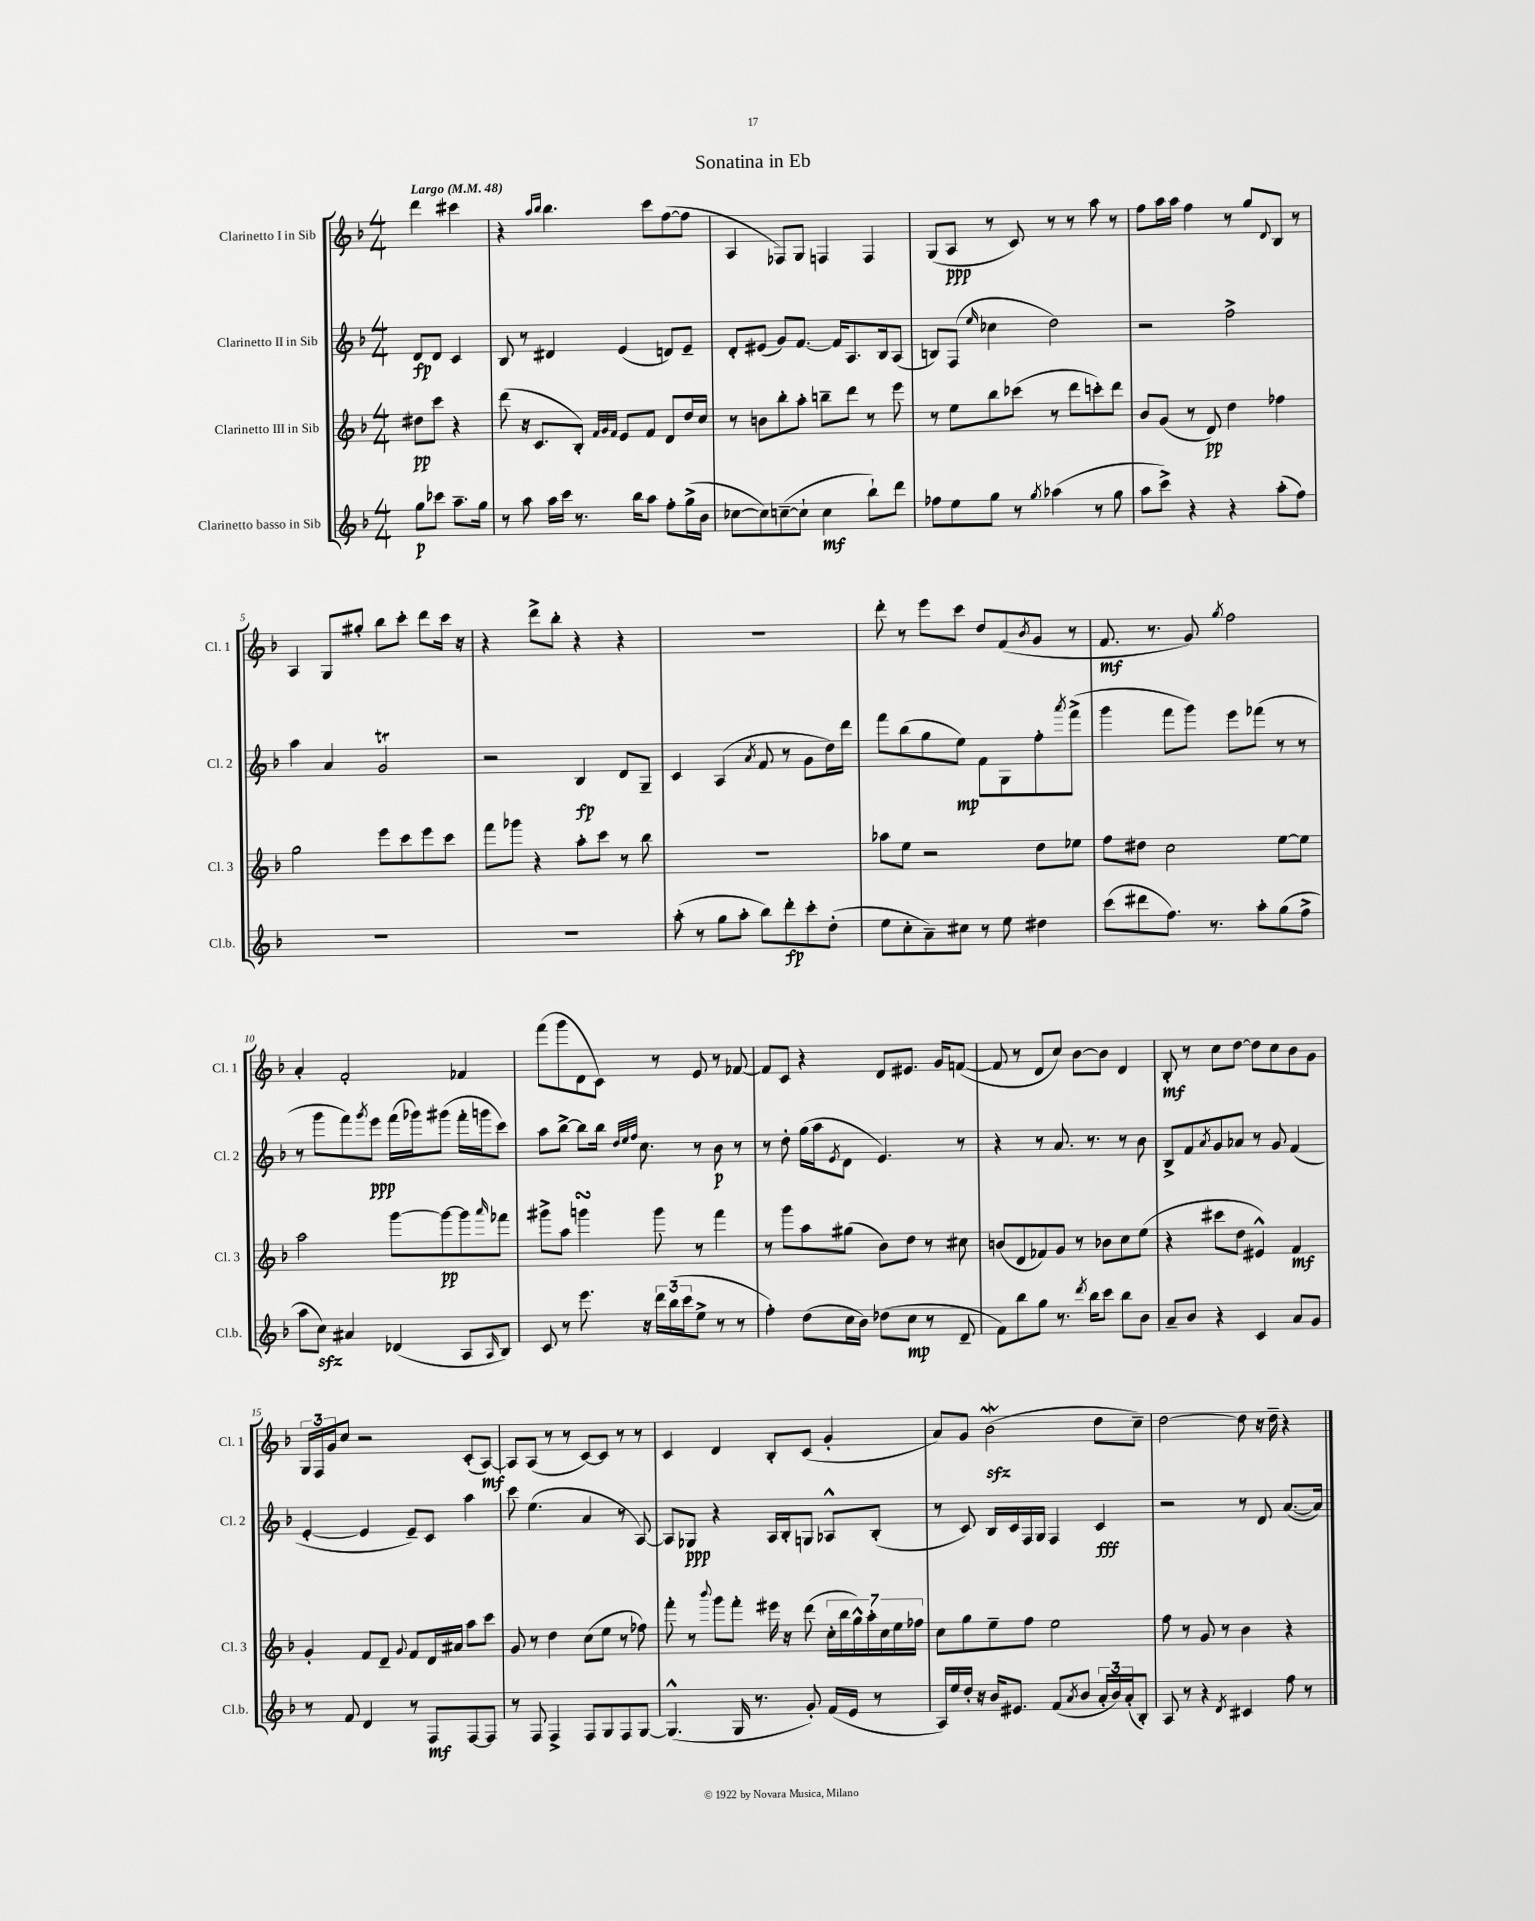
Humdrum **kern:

**kern	**kern	**kern	**kern
*staff4	*staff3	*staff2	*staff1
*clefG2	*clefG2	*clefG2	*clefG2
*k[b-]	*k[b-]	*k[b-]	*k[b-]
*M4/4	*M4/4	*M4/4	*M4/4
*MM48	*MM48	*MM48	*MM48
8gg	8dd#	8d	4ddd
8ccc-	8ccc	8d	.
8.aa~	4r	4c	4ccc#
16gg	.	.	.
=	=	=	=
8r	(8ddd	8B-	4r
8aa	16r	8r	.
.	8.c	.	.
.	.	.	16qqaa
.	.	.	16qqbb-
16aa	.	4d#	4.bb-
16ccc	.	.	.
8.r	8B-')	.	.
.	32qqf	.	.
.	32qqg	.	.
.	32qqf	.	.
.	8e	(4e	.
16bb-	.	.	.
8aa	8f	.	8ccc
8ff'	8d	8d)	([8ff
(16gg^	16dd	8e~	8ff]
16b-	16cc	.	.
=	=	=	=
[8cc-	8r	8d'	4A
8cc-])	8b	(8e#	.
([8cc~	8bb-'	8g)	8F-)
8cc`]	8aa'	[8.f	8G
4cc	8bb~	.	4F
.	.	16f]	.
.	8ddd	8.A	.
8bb-`)	8r	.	4F
.	.	16B-	.
8ddd	8eee	(8A	.
=	=	=	=
8ff-	8r	8B)	(8G
8ee	8ee	(8F	8A
.	.	16qqee	.
8gg	8bb-	4cc-	8r
8r	(8ccc-	.	8c)
8qgg	.	.	.
(4aa-	8r	2dd)	8r
.	8ddd	.	8r
8r	8ccc')	.	8aa
8gg	8ddd	.	8r
=	=	=	=
8aa	8b-	2r	8ff
8ccc^)	(8g	.	16aa
.	.	.	16aa
4r	8r	.	4ff
.	8d)	.	.
4r	4dd	2ff^	8r
.	.	.	8gg
.	.	.	8qqd
(8aa'	4ff-	.	8B-
8ff)	.	.	8r
=	=	=	=
1r	2gg	4aa	4A
.	.	4a	8G
.	.	.	8gg#'
.	8eee	2g	8bb-
.	8ccc	.	8ccc'
.	8eee	.	8ddd
.	8ccc	.	16ccc
.	.	.	16r
=	=	=	=
1r	8fff	2r	4r
.	8ggg-	.	.
.	4r	.	8ddd^
.	.	.	8bb-'
.	8aa'	4B-	4r
.	8ccc	.	.
.	8r	8d	4r
.	8bb-	8G~	.
=	=	=	=
(8aa'	1r	4c	1r
8r	.	.	.
8gg	.	(4A	.
8aa'	.	.	.
.	.	8qa	.
8bb-)	.	8f	.
8ddd'	.	8r	.
8ccc'	.	8g	.
(8dd'	.	16dd)	.
.	.	16ddd	.
=	=	=	=
8ee	8aa-	8fff	8ddd'
8cc'	8ee	(8bb-	8r
8a~)	2r	8gg	8eee
8cc#	.	8ee)	8ccc
8r	.	8f	8dd
8ee	.	8G	(8f
.	.	.	8qb-
4dd#	8dd	8ff'	8g
.	.	8qaaa	.
.	8ee-	(8fff^	8r
=	=	=	=
(8ccc	8ff	4ggg	8.f
8ddd#	8dd#	.	.
.	.	.	8.r
8.ff)	2cc	8fff	.
.	.	8ggg)	8g)
8.r	.	.	.
.	.	.	8qgg
.	.	8eee	2ff
8aa'	.	(8fff-	.
(8gg	[8ee	8r	.
8ff^	8ee]	8r	.
=	=	=	=
8aa	2aa	8r	4a'
8cc)	.	8ggg	.
4a#	.	8fff)	2f'
.	.	8qggg	.
.	.	8eee	.
(4d-	[8ggg	(16fff	.
.	.	16ggg-)	.
.	8ggg_	(8ggg#	.
8A	8ggg]	16fff'	4f-
.	.	16ggg	.
16qqA	16qqaaa	.	.
8B-)	8fff-	8ccc)	.
=	=	=	=
8c	8ggg#^	8aa	(8fff
8r	8aa	[8bb-^	8ggg
8.eee	4ggg	8bb-]	8d
.	.	16bb-	8c)
.	.	32qqdd	.
.	.	32qqee	.
.	.	32qqff	.
16r	.	8.cc	.
24ddd	8ggg	.	8r
(24bb-	.	.	.
24ccc	.	.	.
8ee^	8r	8r	8e
8r	4fff	8b-	8r
8r	.	8r	[8f-
=	=	=	=
4ff')	8r	8r	8f-]
.	8ggg	8dd'	8c
(8dd	8aa	(16gg	4r
.	.	16aa	.
.	.	8qe	.
16cc	(8gg#	8d	.
16b-)	.	.	.
(8dd-	8b-)	4.e)	8d
8cc	8dd	.	8.e#
8r	8r	.	.
.	.	.	16g
8d~	8cc#	8r	([8f
=	=	=	=
8f)	(8b	4r	8f]
8bb-	8d	.	8r
8gg	8f-)	8r	8d
8.r	8g	8.a	8cc)
.	8r	.	[8b-
8qddd	.	.	.
16bb-	.	8.r	.
8ccc	8b-	.	8b-]
8bb-	8cc	8r	4d
8b-	(8ee	8b-	.
=	=	=	=
8a~	4r	8B-^	8B-'
8b-	.	8f	8r
.	.	8qa	.
4r	8ccc#	8g	8cc
.	8dd	8a-	[8dd
4c	4e#^^)	8r	8dd]
.	.	8g	8cc
8a	4f	(4f	8b-
8g	.	.	8g
=	=	=	=
8r	4g'	[4e'	24G
.	.	.	24F
.	.	.	24g
8f	.	.	8cc
4d	8f	4e]	2r
.	8d~	.	.
.	8qqg	.	.
8r	8f	8e~)	.
8F	16d	8c	.
.	16a#	.	.
[8F	8aa	4aa	(8c'
8F]	8ccc	.	[8A)
=	=	=	=
8r	8g	8ccc	8A]
8F	8r	(4.ee	(8A
4F^	4dd	.	8r
.	.	.	8r
8F	(8cc	4a	[8c)
8G	8ee	.	8c]
8F	8r	8r	8r
[8G	8ff-)	[8A)	8r
=	=	=	=
(4.G^^]	8fff'	8A]	4c
.	8r	8G-	.
.	8qqbbb-	.	.
.	8ggg	4r	4d
16G	8fff'	.	.
8.r	.	.	.
.	16eee#	16A	8B-'
.	16r	16B-'	.
8g')	(8ddd	8G	(8c
(16f	28cc'	8A-^^	4g'
.	28bb-	.	.
16e	.	.	.
.	28gg^^)	.	.
.	28aa'	.	.
8r	.	(8B-'	.
.	28cc	.	.
.	28ee	.	.
.	28ff-	.	.
=	=	=	=
16A)	8cc	8r	8a)
16ee	.	.	.
16dd'	8gg	8c)	8g
16r	.	.	.
16b-	8ee~	16B-	(2b-
8.e#	.	16c	.
.	8ff	16F	.
.	.	16G	.
(8f	2ee	4F	.
8qa	.	.	.
8b-	.	.	.
24a'	.	4c	8dd
24b-)	.	.	.
(24a'	.	.	.
8B-')	.	.	8cc~)
=	=	=	=
8A	8ff	2r	[2dd
8r	8r	.	.
4r	8g	.	.
.	8r	.	.
8qd	.	.	.
4c#	4b-	8r	8dd]
.	.	8d	16r
.	.	.	16dd~
8ff	4r	([8.a	4r
8r	.	.	.
.	.	16a])	.
==	==	==	==
*-	*-	*-	*-
